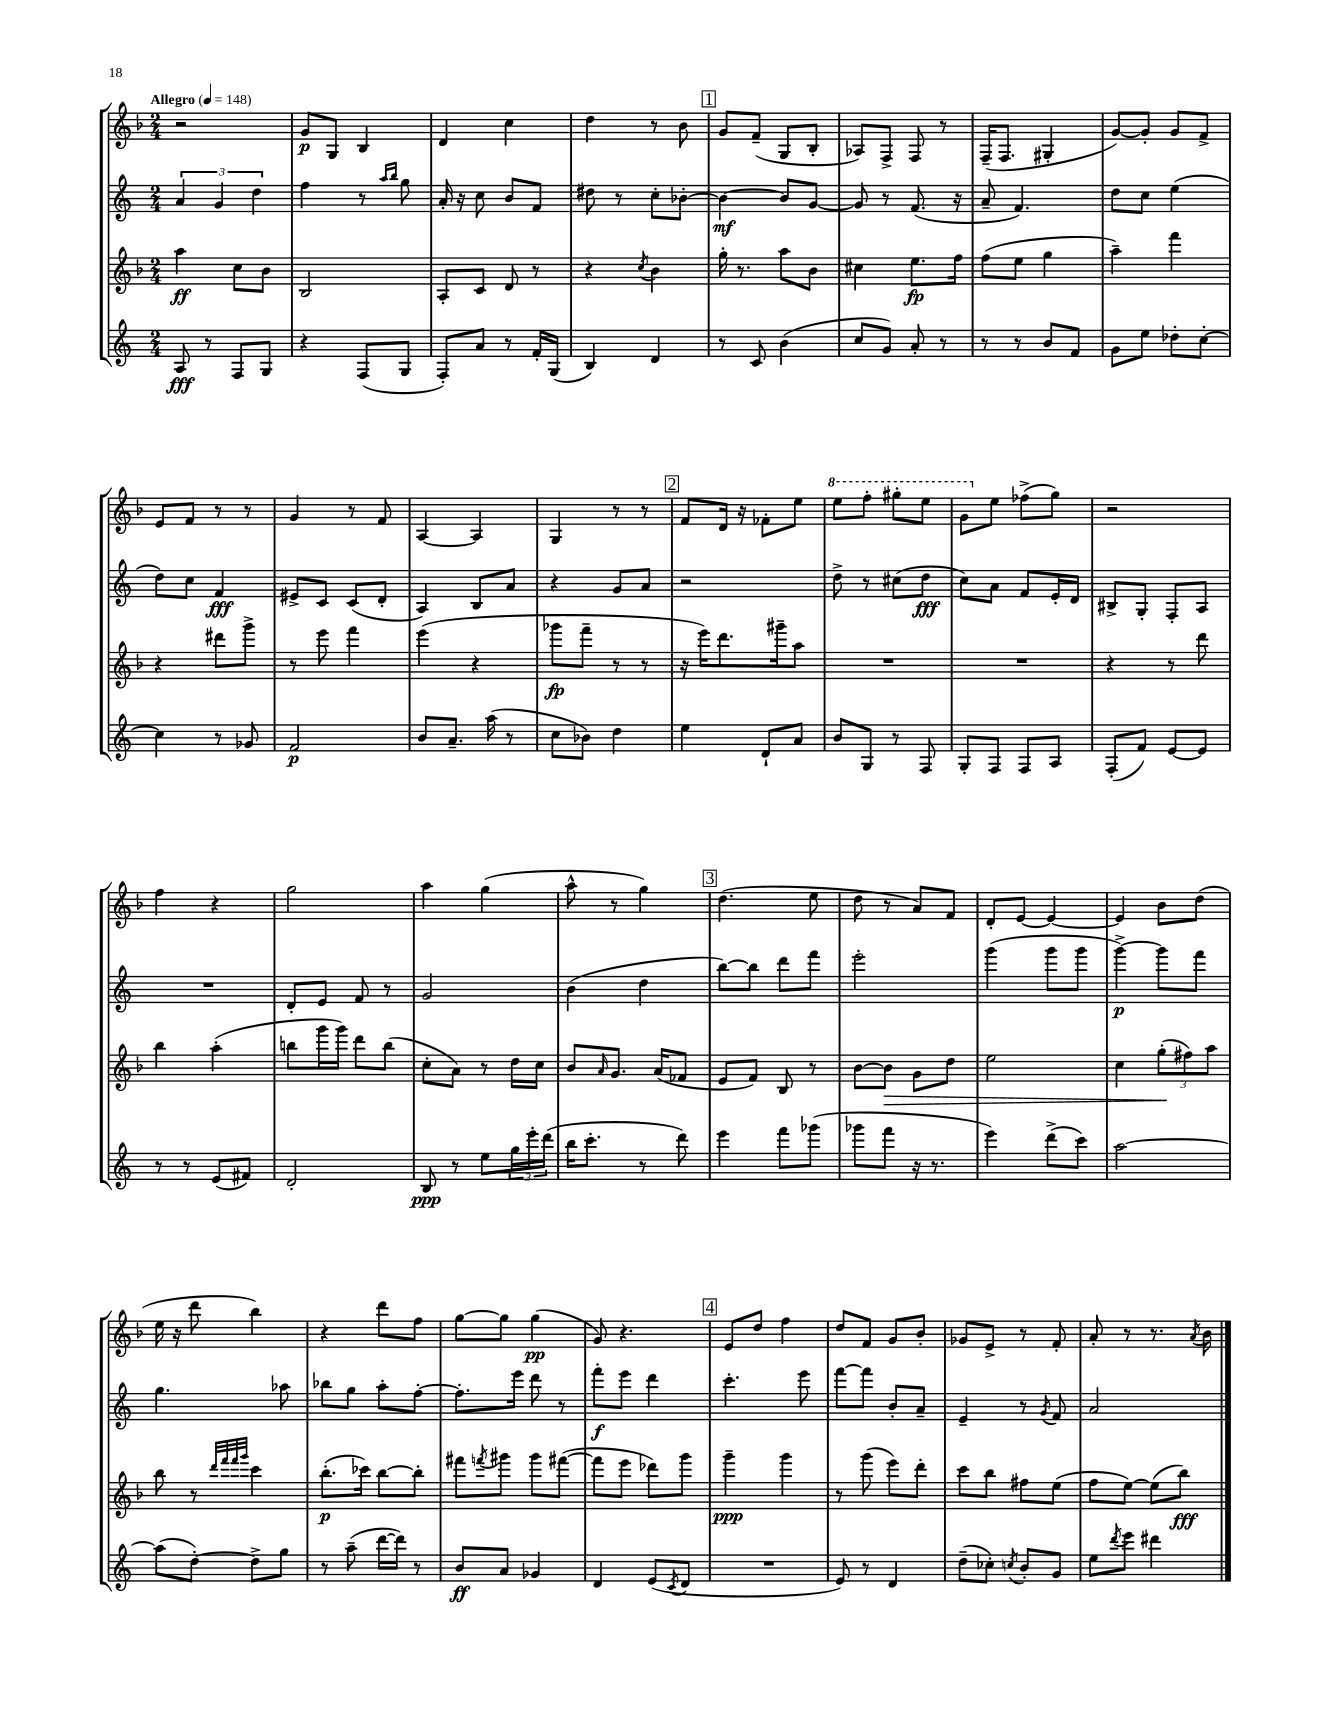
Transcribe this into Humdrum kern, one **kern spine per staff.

**kern	**kern	**kern	**kern
*staff4	*staff3	*staff2	*staff1
*clefG2	*clefG2	*clefG2	*clefG2
*k[]	*k[b-]	*k[]	*k[b-]
*M2/4	*M2/4	*M2/4	*M2/4
*MM148	*MM148	*MM148	*MM148
8A/	4aa\	6a/	2r
8r	.	.	.
.	.	6g/	.
8F/L	8cc\L	.	.
.	.	6dd\	.
8G/J	8b-\J	.	.
=	=	=	=
4r	2B-/	4ff\	8g/L
.	.	.	8G/J
(8F/L	.	8r	4B-/
.	.	16qqaa/LL	.
.	.	16qqbb/JJ	.
8G/J	.	8gg\	.
=	=	=	=
8F'/L)	8A'/L	16a'/	4d/
.	.	16r	.
8a/J	8c/J	8cc\	.
8r	8d/	8b/L	4cc\
16f'/LL	8r	8f/J	.
(16G/JJ	.	.	.
=	=	=	=
4B/)	4r	8dd#\	4dd\
.	.	8r	.
.	8qcc/	.	.
4d/	4b-\	8cc'\L	8r
.	.	[8b-'\J	8b-\
=	=	=	=
8r	16gg'\	4b-\_	8g/L
.	8.r	.	.
8c/	.	.	(8f~/J
(4b\	8aa\L	8b-/]L	8G/L
.	8b-\J	[8g/J	8B-'/J
=	=	=	=
8cc/L	4cc#\	8g/]	8A-/L)
8g/J)	.	8r	8F^/J
8a'/	8.ee\L	(8.f/	8F/
8r	.	.	8r
.	16ff\Jk	16r	.
=	=	=	=
8r	(8ff\L	8a~/	(16F~/LK
.	.	.	8.F/J
8r	8ee\J	4.f/)	.
8b/L	4gg\	.	4G#'/
8f/J	.	.	.
=	=	=	=
8g\L	4aa~\)	8dd\L	[8g/L)
8ee\J	.	8cc\J	8g'/]J
8dd-'\L	4fff\	(4ee\	8g/L
[8cc'\J	.	.	8f^/J
=	=	=	=
4cc\]	4r	8dd\L)	8e/L
.	.	8cc\J	8f/J
8r	8ddd#\L	4f/	8r
8g-/	8ggg^\J	.	8r
=	=	=	=
2f/	8r	8e#^/L	4g/
.	8eee\	8c/J	.
.	4fff\	(8c/L	8r
.	.	8d'/J	8f/
=	=	=	=
8b/L	(4eee\	4A/)	[4A/
8.a~/J	.	.	.
.	4r	8B/L	4A/]
(16aa\	.	.	.
8r	.	8a/J	.
=	=	=	=
8cc\L	8ggg-\L	4r	4G/
8b-\J)	8fff~\J	.	.
4dd\	8r	8g/L	8r
.	8r	8a/J	8r
=	=	=	=
4ee\	16r	2r	8f/L
.	16eee\LK)	.	.
.	8.ddd\	.	16d/Jk
.	.	.	16r
8d`/L	.	.	8f-'\L
.	16ggg#~\k	.	.
8a/J	8aa\J	.	8ee\J
=	=	=	=
8b/L	2r	8dd^\	8eee\L
8G/J	.	8r	8fff'\J
8r	.	(8cc#\L	8ggg#'\L
8F/	.	8dd\J	8eee\J
=	=	=	=
8G'/L	2r	8cc\L)	8gg\L
8F/J	.	8a\J	8ee\J
8F/L	.	8f/L	(8ff-^\L
8A/J	.	16e'/L	8gg\J)
.	.	16d/JJ	.
=	=	=	=
(8F'/L	4r	8B#^/L	2r
8f/J)	.	8G'/J	.
[8e/L	8r	8F'/L	.
8e/]J	8ddd\	8A/J	.
=	=	=	=
8r	4bb-\	2r	4ff\
8r	.	.	.
(8e/L	(4aa'\	.	4r
8f#/J)	.	.	.
=	=	=	=
2d'/	8bb\L	8d'/L	2gg\
.	16ggg\L	8e/J	.
.	16ggg\JJ)	.	.
.	8ddd\L	8f/	.
.	(8bb\J	8r	.
=	=	=	=
8B/	8cc'\L	2g/	4aa\
8r	8a\J)	.	.
8ee\L	8r	.	(4gg\
24gg\L	16dd\LL	.	.
24eee'\	.	.	.
.	16cc\JJ	.	.
(24ddd\JJ	.	.	.
=	=	=	=
16bb\LK	8b-/L	(4b\	8aa^^\
8.ccc'\J	.	.	.
.	16qqa/	.	.
.	8.g/J	.	8r
8r	.	4dd\	4gg\)
.	(16a/LK	.	.
8ddd\)	8f-/J	.	.
=	=	=	=
4eee\	8e/L	[8bb\L)	(4.dd\
.	8f/J)	8bb\]J	.
8fff\L	8B-/	8ddd\L	.
(8ggg-\J	8r	8fff\J	8ee\
=	=	=	=
8ggg-\L	[8b-\L	2eee'\	8dd\
8fff\J	8b-\]J	.	8r
16r	8g\L	.	8a/L)
8.r	.	.	.
.	8dd\J	.	8f/J
=	=	=	=
4eee\)	2ee\	(4ggg\	8d'/L
.	.	.	[8e/J
(8ddd^\L	.	8ggg\L	4e/_
8ccc\J)	.	8ggg\J	.
=	=	=	=
[2aa\	4cc\	[4ggg^\)	4e/]
.	(12gg'\L	8ggg\]L	8b-\L
.	12ff#\)	.	.
.	.	8fff\J	(8dd\J
.	12aa\J	.	.
=	=	=	=
(8aa\]L	8bb-\	4.gg\	16ee\
.	.	.	16r
[8dd'\J)	8r	.	8ddd\
.	32qqddd/LLL	.	.
.	32qqfff/	.	.
.	32qqfff/	.	.
.	32qqggg/JJJ	.	.
8dd^\]L	4ccc\	.	4bb-\)
8gg\J	.	8aa-\	.
=	=	=	=
8r	(8.bb-'\L	8bb-\L	4r
(8aa~\	.	8gg\J	.
.	16ccc-\Jk)	.	.
[16ddd\LL	[8bb-\L	8aa'\L	8ddd\L
16ddd\]JJ)	.	.	.
8r	8bb-'\]J	[8ff'\J	8ff\J
=	=	=	=
8b/L	8fff#\L	8.ff'\]L	[8gg\L
.	8qfff/	.	.
8a/J	8ggg#\J	.	8gg\]J
.	.	16eee\Jk	.
4g-/	8ggg#\L	8ddd\	(4gg\
.	([8fff#\J	8r	.
=	=	=	=
4d/	8fff#\]L	8fff'\L	8g/)
.	8eee\J	8eee\J	4.r
(8e/L	8ddd-\L)	4ddd\	.
8qc/	.	.	.
8d/J	8ggg\J	.	.
=	=	=	=
2r	4ggg~\	4.ccc'\	8e/L
.	.	.	8dd/J
.	4ggg\	.	4ff\
.	.	8eee\	.
=	=	=	=
8e/)	8r	[8fff\L	8dd/L
8r	(8ggg\	8fff\]J	8f/J
4d/	8eee\L)	8b'/L	8g/L
.	8ddd'\J	8a~/J	8b-'/J
=	=	=	=
(8dd~\L	8ccc\L	4e~/	8g-/L
8cc-'\J)	8bb-\J	.	8e^/J
8qcc/	.	.	.
8b'/L	8ff#\L	8r	8r
.	.	8qg/	.
8g/J	(8ee\J	8f/	8f'/
=	=	=	=
8ee\L	8ff\L	2a/	8a'/
8qddd/	.	.	.
8eee\J	[8ee\J)	.	8r
4ddd#\	(8ee\]L	.	8.r
.	8bb-\J)	.	.
.	.	.	8qa/
.	.	.	16b-\
==	==	==	==
*-	*-	*-	*-
